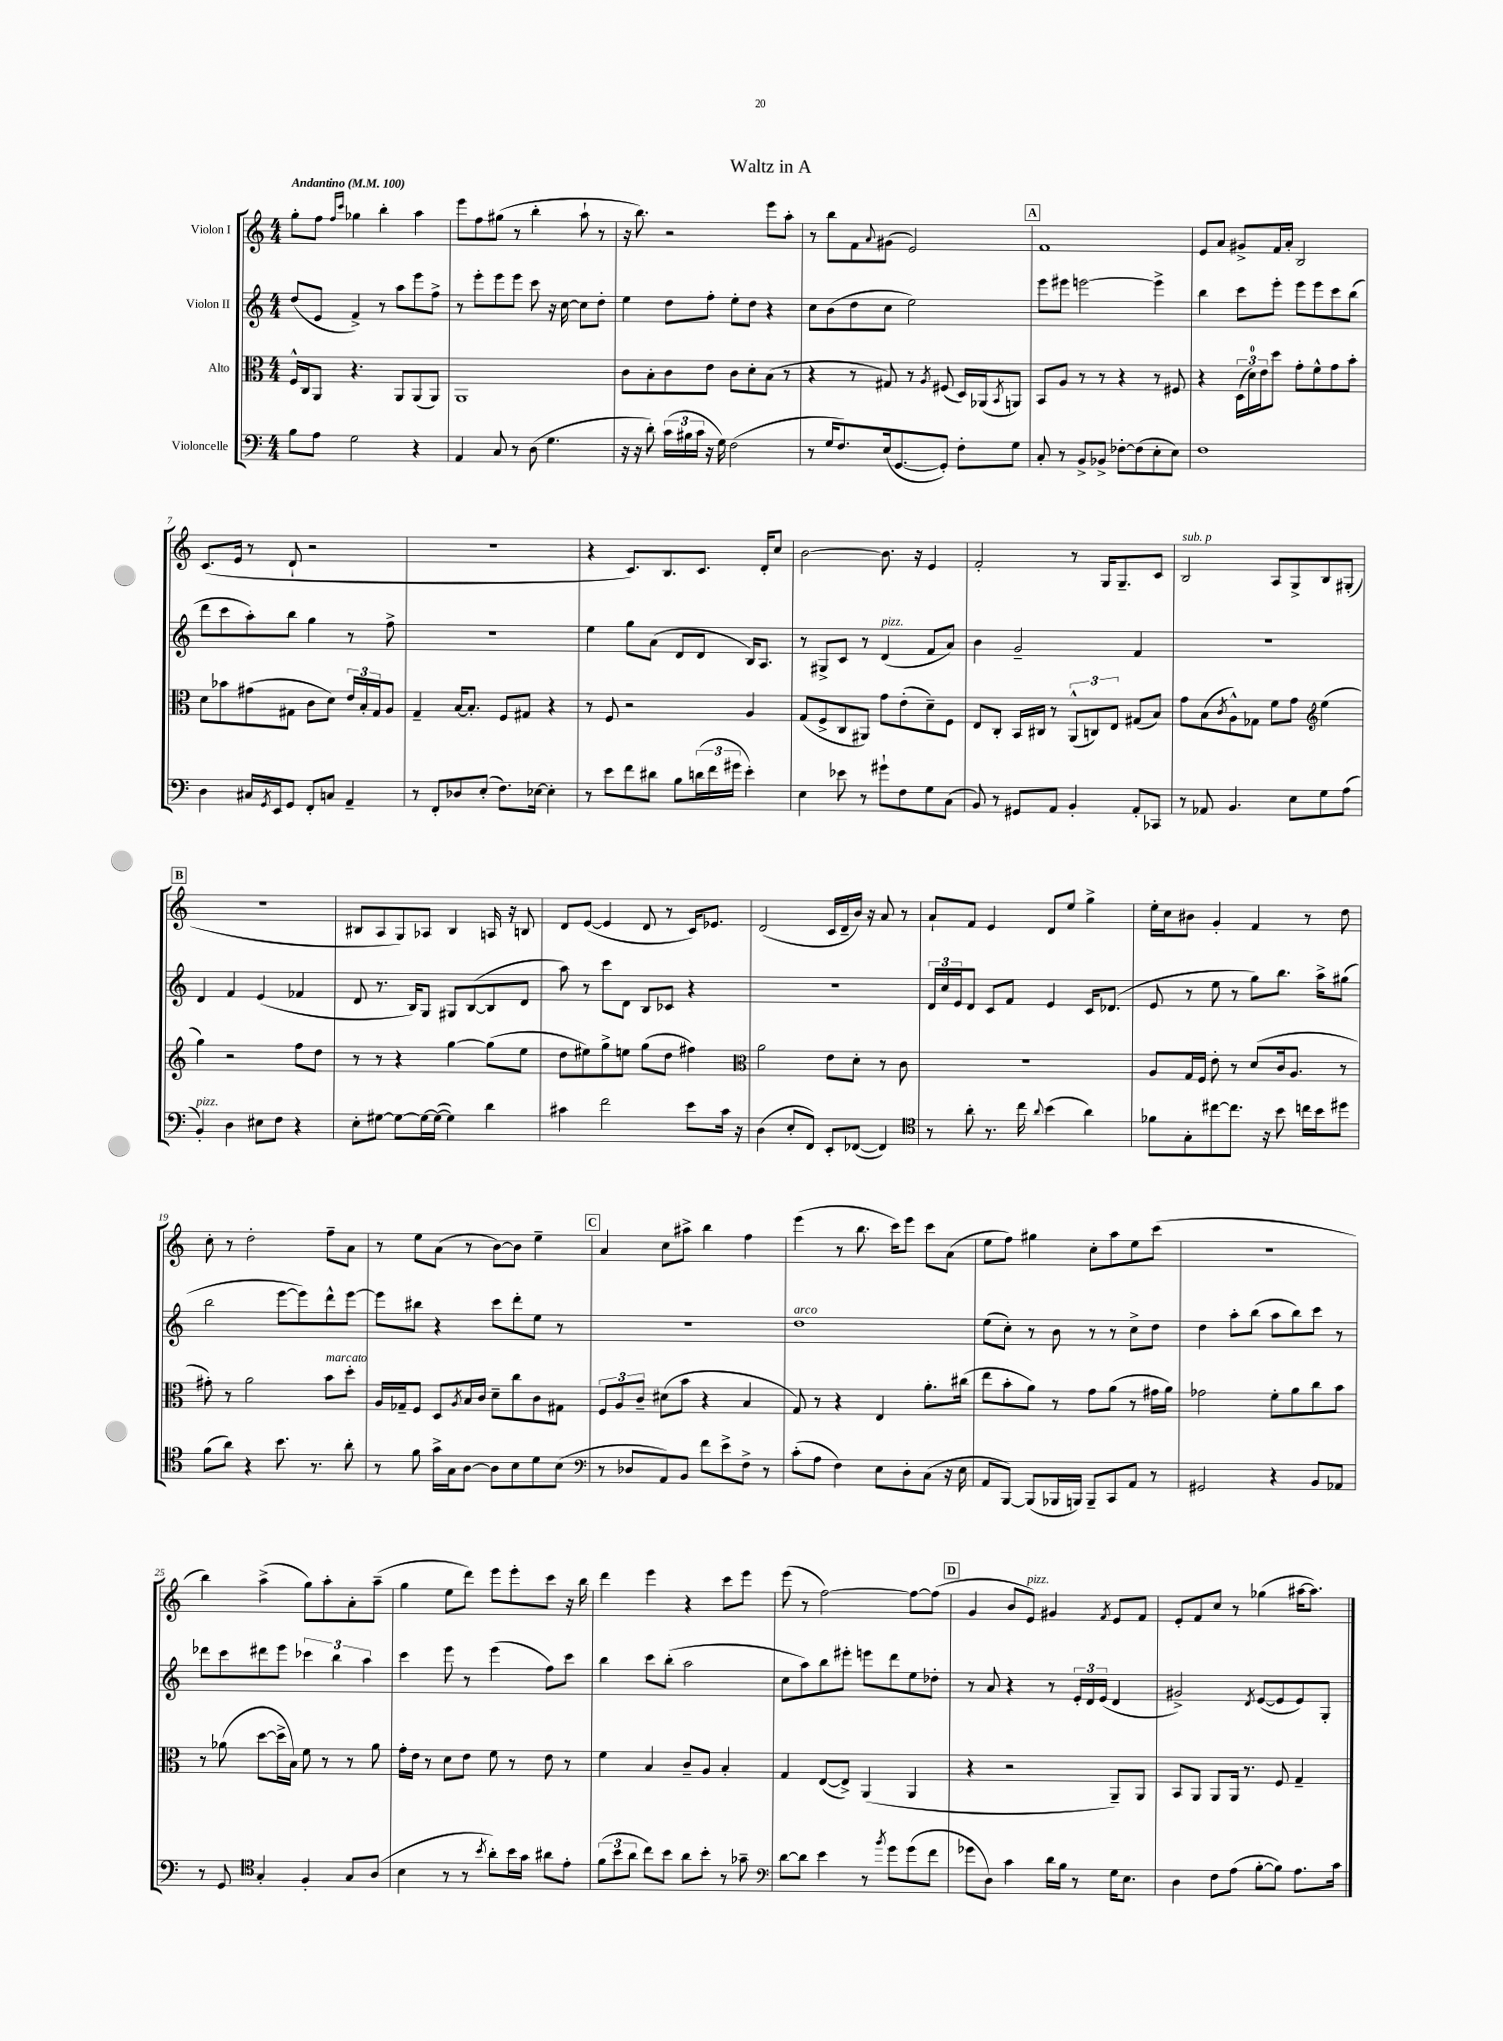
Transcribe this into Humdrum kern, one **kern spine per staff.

**kern	**kern	**kern	**kern
*staff4	*staff3	*staff2	*staff1
*clefF4	*clefC3	*clefG2	*clefG2
*k[]	*k[]	*k[]	*k[]
*M4/4	*M4/4	*M4/4	*M4/4
*MM100	*MM100	*MM100	*MM100
8B	16F^^	(8dd	8gg'
.	16C	.	.
8A	8AA	8e	8ff
.	.	.	16qqff
.	.	.	16qqccc
2G	4.r	4f^)	4gg-
.	.	8r	4bb'
.	8AA	8aa	.
4r	(8AA	8eee	4aa
.	8AA)	8ff^	.
=	=	=	=
4AA	1AA	8r	8eee
.	.	8eee'	8ff
8C	.	8eee	(8gg#
8r	.	8eee	8r
(8D	.	8ccc	4bb'
4.G	.	16r	.
.	.	[16cc	.
.	.	8cc]	8aa`
.	.	8dd'	8r
=	=	=	=
16r	8c	4ee	16r
16r	.	.	8.bb)
8d')	8B'	.	.
(24c	8c	8dd	2r
24B#	.	.	.
24c	.	.	.
16r	8e	8ff'	.
16G)	.	.	.
(2F	8c	8ee'	.
.	8d'	8dd	.
.	(8B	4r	8eee
.	8r	.	8aa'
=	=	=	=
8r	4r	8cc	8r
16G	.	(8b	8bb
8.F)	.	.	.
.	8r	8dd	8f
.	.	.	8qqa
(16E	8G#)	8cc	(8g#
[8.GG	.	.	.
.	8r	2ee)	2e)
.	8qA	.	.
8GG'])	(8F#	.	.
8F'	16D)	.	.
.	(16AA-	.	.
.	8qBB	.	.
8G	8AA)	.	.
=	=	=	=
8C'	8BB	8eee	1f
8r	8A	8eee#	.
8BB^	8r	[2eee	.
8BB-^	8r	.	.
[8F-'	4r	.	.
(8F-]	.	.	.
8E'	8r	4eee^]	.
8E)	8F#	.	.
=	=	=	=
1F	4r	4bb	8e
.	.	.	8a
.	(24D	8ccc	8g#^
.	24d)	.	.
.	24e	.	.
.	8dd	8eee'	16f
.	.	.	16a'
.	8g'	8eee	2B
.	8f^^	8eee	.
.	8g	8ccc	.
.	8b'	(8bb	.
=	=	=	=
4D	8d	8ddd	(8.c
.	8b-	8ccc	.
.	.	.	16e
16C#	(8g#	8aa')	8r
8qGG	.	.	.
16EE	.	.	.
8GG	8G#	8bb	8d`
8FF'	8c	4gg	2r
8C	8d)	.	.
4AA~	24e	8r	.
.	24B'	.	.
.	24G#	.	.
.	8A	8ff^	.
=	=	=	=
8r	4G~	1r	1r
8FF'	.	.	.
8D-	[16B	.	.
.	8.B']	.	.
(8E'	.	.	.
8.F)	8F	.	.
.	8G#	.	.
[16E-	.	.	.
4E-']	4r	.	.
=	=	=	=
8r	8r	4ee	4r
8e	8F	.	.
8f	2r	8gg	8.c)
8d#	.	(8a	.
.	.	.	8.B
8B	.	8d	.
(24d	.	8d	8.c
24f	.	.	.
24g#	.	.	.
4e')	4A	16B)	.
.	.	8.A	16d'
.	.	.	8cc
=	=	=	=
4E	(8G	8r	[2b
.	8F^	8G#^	.
8e-	8C	8c	.
8r	8AA#)	8r	.
8g#`	8g	(4d	8.b]
8F	(8e'	.	.
.	.	.	16r
8G	8d~)	8f	4e
(8C	8F	8a)	.
=	=	=	=
8BB)	8E	4b	2f'
8r	8C'	.	.
8GG#	16BB	2g~	.
.	16C#	.	.
8AA	8r	.	.
4BB'	(12AA^^	.	8r
.	12C)	.	.
.	.	.	16G
.	12E	.	.
.	.	.	8.G~
8AA'	(8G#	4f	.
8CC-	8B)	.	8c
=	=	=	=
8r	8g	1r	2B
8AA-	(8B	.	.
.	8qc	.	.
4.BB	8A^^)	.	.
.	8G-	.	.
.	8f	.	8A
8E	8g	.	8G^
*	*clefG2	*	*
8G	(4ee	.	8B
(8A	.	.	(8G#'
=	=	=	=
4BB')	4gg)	4d	1r
4D	2r	4f	.
8E#	.	(4e	.
8F	.	.	.
4r	8ff	4f-	.
.	8dd	.	.
=	=	=	=
8E'	8r	8d	8B#
[8G#	8r	8.r	8A
8G#_	4r	.	8G)
.	.	16B)	.
16G#_	.	8G	8A-
(16G#_	.	.	.
4G#])	[4gg	8G#	4B#
.	.	([8B	.
4d	(8gg]	8B]	16A
.	.	.	16r
.	8ee	8d	8B
=	=	=	=
4c#	8dd	8aa)	8d
.	8ee#)	8r	([8e
2f	8gg^	8ccc	4e]
.	8ee	8d	.
.	(8gg	8B	8d
.	8dd	8c-	8r
8e	4ff#)	4r	16c)
.	.	.	8.e-
16c#	.	.	.
16r	.	.	.
=	=	=	=
*	*clefC3	*	*
(4D	2a	1r	(2d
8E'	.	.	.
8FF)	.	.	.
8EE'	8e	.	16c
.	.	.	16d~
([8FF-	8d'	.	16b)
.	.	.	16r
4FF-])	8r	.	8a
.	8c	.	8r
=	=	=	=
*clefC4	*	*	*
8r	1r	24d	8a`
.	.	24cc	.
.	.	24e	.
8a'	.	8d	8f
8.r	.	8c	4e
.	.	8f	.
16cc	.	.	.
8qqa	.	.	.
(4b	.	4e	8d
.	.	.	8ee
4a)	.	16c	4gg^
.	.	(8.d-	.
=	=	=	=
8f-	8A	8e	16ee'
.	.	.	16cc
8G'	16G	8r	8b#
.	16F	.	.
[8cc#	8e'	8ee	4g'
8.cc#]	8r	8r	.
.	(8d	8gg)	4f
16r	.	.	.
8b	16c	8.bb	.
.	8.A	.	.
16cc	.	.	8r
16b	.	16aa^	.
8dd#	8r	(8gg#	8dd
=	=	=	=
(8f	8g#')	2bb	8cc'
8a)	8r	.	8r
4r	2a	.	2dd'
8.b	.	[8eee	.
.	.	8eee])	.
8.r	.	.	.
.	8b	8ddd^^	8ff~
8a'	8dd'	[8eee	8a
=	=	=	=
8r	16A	8eee]	8r
.	16G-~	.	.
8f	8F	8bb#	8ee
16g^	8D	4r	(8a
16G	.	.	.
.	8qA	.	.
[8A	16B	.	8r
.	16c	.	.
8A]	8d~	8ccc	[8b)
8B	8cc	8ddd'	8b]
8d	8c	8ee	4ee~
(8B	8G#	8r	.
=	=	=	=
*clefF4	*	*	*
8r	12F	1r	4a
.	12A	.	.
8D-	.	.	.
.	12c~	.	.
8AA)	(8d#	.	8cc
8BB	8b	.	8aa#^
8f	4r	.	4bb
8e^	.	.	.
8F^	4B	.	4ff
8r	.	.	.
=	=	=	=
(8c'	8G)	1dd	(4eee
8A	8r	.	.
4F)	4r	.	8r
.	.	.	8.bb
8E	4E	.	.
.	.	.	16ccc)
8D'	.	.	8eee
(8C	8.a'	.	8ccc
16r	.	.	(8a
16E	(16cc#	.	.
=	=	=	=
8AA	8ee	(8ee	8ee
[8BBB)	8b'	8cc')	8ff)
(8BBB]	8a)	8r	4gg#
16BBB-	8r	8b	.
16BBB)	.	.	.
8BBB~	8g	8r	8cc'
8CC	(8a	8r	8aa
8AA	8r	8cc^	8ee
8r	16g#	8dd	(8ccc
.	16a)	.	.
=	=	=	=
2GG#	2g-	4dd	1r
.	.	8aa'	.
.	.	(8bb	.
4r	8f'	8aa	.
.	8a	8bb)	.
8BB	8cc	8ccc	.
8AA-	8b	8r	.
=	=	=	=
8r	8r	8ddd-	4bb)
8GG	(8a-	8ccc	.
*clefC4	*	*	*
4G'	[8dd	8ddd#	(4aa^
.	16dd^]	8eee	.
.	16B)	.	.
4F'	8f	6ccc-	8gg)
.	8r	.	8aa'
.	.	6bb	.
8G	8r	.	8a'
.	.	6aa	.
(8A	8a-	.	(8aa~
=	=	=	=
4B	16g'	4ccc	4gg
.	16e	.	.
.	8r	.	.
8r	8d	8eee	8ee
8r	8e	8r	8ddd)
8qb	.	.	.
8a')	8f	(4eee	8eee
16b	8r	.	8eee'
16g	.	.	.
8a#	8e	8ff)	8ccc
8e'	8r	8ccc	16r
.	.	.	16bb
=	=	=	=
(12f	4f	4bb	4ddd
12b	.	.	.
12a	.	.	.
8cc)	4B	8ccc	4eee
8b	.	(8bb'	.
8a	8c~	2aa	4r
8b'	8A	.	.
8r	4B'	.	8ccc
8g-~	.	.	8eee
=	=	=	=
*clefF4	*	*	*
[8d	4G	8cc	(8eee
8d]	.	8aa)	8r
4e	([8E	8bb	[2ff)
.	8E^])	8eee#'	.
8r	(4AA	8eee	.
8qb	.	.	.
8g	.	8ddd	.
(8g	4AA	8ee	8ff_
8f	.	8dd-'	(8ff]
=	=	=	=
8g-	4r	8r	4g
8D)	.	8a	.
4c	2r	4r	8b
.	.	.	8e)
16d	.	8r	4g#
16B	.	.	.
8r	.	24e'	.
.	.	24d	.
.	.	(24e	.
.	.	.	8qf
16G	8AA~)	4d	8e
8.E	.	.	.
.	8AA	.	8f
=	=	=	=
4D	8BB	2g#^)	8e'
.	8AA	.	8f
8F	8AA	.	8cc
(8A	16AA	.	8r
.	8.r	.	.
.	.	8qd	.
[8B'	.	([8e	(4gg-
8B])	8F	8e]	.
8.A	4G~	8e)	[16aa#
.	.	.	8.aa#])
.	.	8G'	.
16c	.	.	.
==	==	==	==
*-	*-	*-	*-
